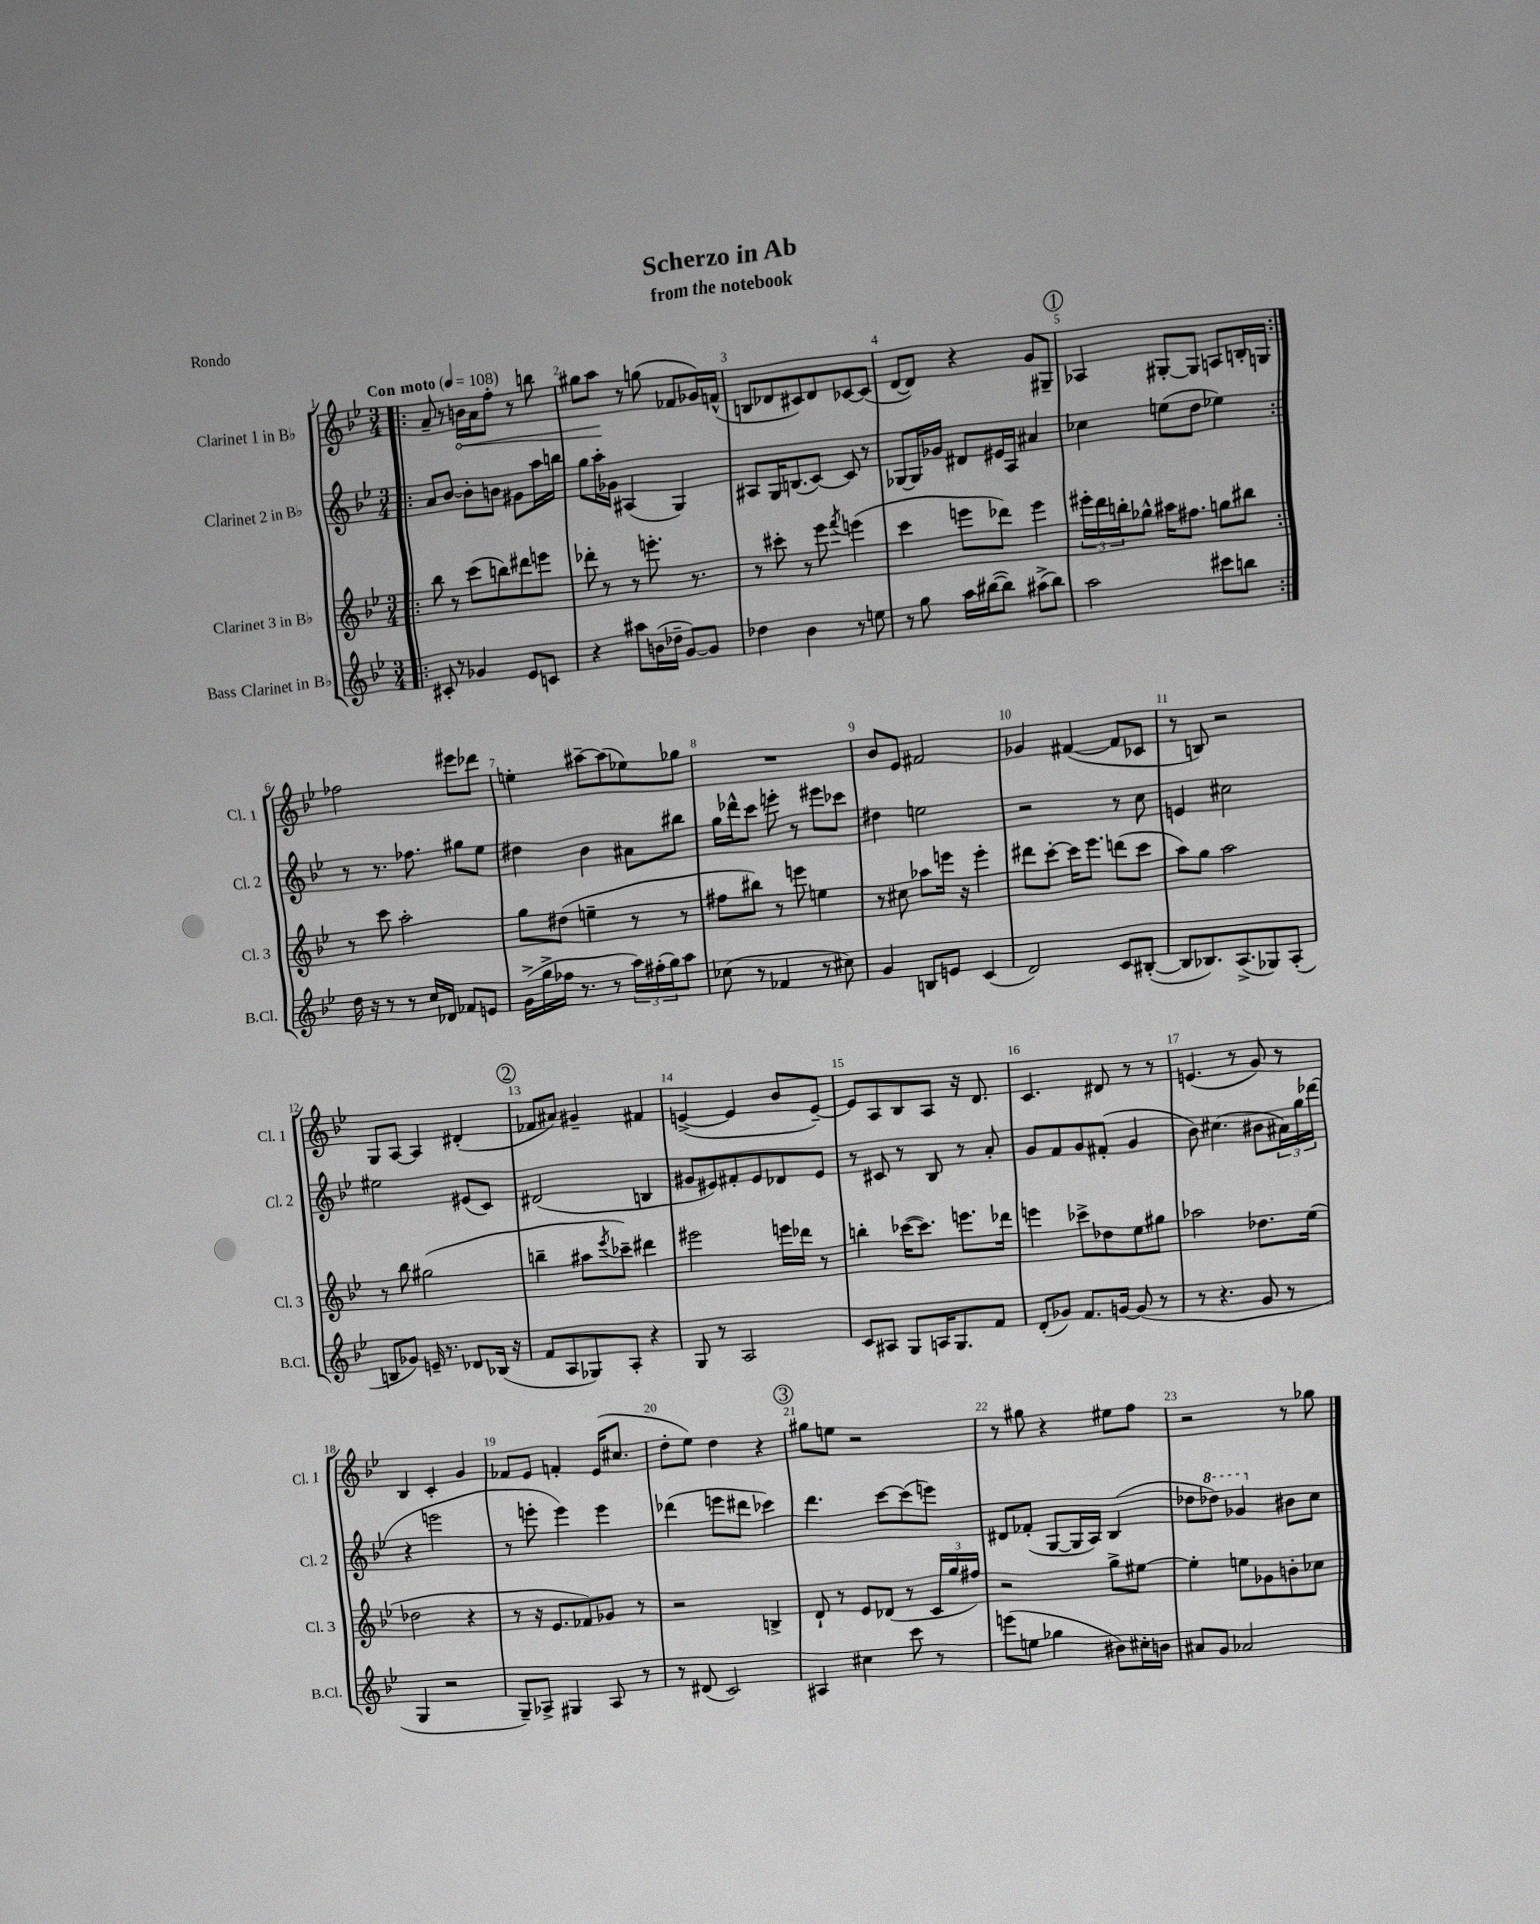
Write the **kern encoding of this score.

**kern	**kern	**kern	**kern
*staff4	*staff3	*staff2	*staff1
*clefG2	*clefG2	*clefG2	*clefG2
*k[b-e-]	*k[b-e-]	*k[b-e-]	*k[b-e-]
*M3/4	*M3/4	*M3/4	*M3/4
*MM108	*MM108	*MM108	*MM108
=!|:	=!|:	=!|:	=!|:
8c#'/	8bb-\	8a/L	8a~/
8r	8r	[8b-/J	8r
4g-/	(8ccc\L	8b-'\]L	16b\LL
.	.	.	16a\J
.	8bb\)	8b\J	8ff'\J
8e-/L	8ddd#\	8g#\L	8r
8c/J	8eee\J	16aa\L	8bb\
.	.	16bb\JJ	.
=	=	=	=
4r	8ddd-'\	8gg\L	8gg#\L
.	8r	16aa'\L	8aa\J
.	.	16g-\JJ	.
8aa#\L	8r	(4A#/	8r
(16b\L	8.eee'\	.	(8gg\
16dd-~\JJ	.	.	.
[8g/L)	.	4G/)	8f-/L
.	8.r	.	.
8g/]J	.	.	16g-/L)
.	.	.	(16f^^/JJ
=	=	=	=
4dd-\	8r	8A#/L	8B/L
.	8ccc#'\	16G/K	8d-/
.	.	(8.B/	.
4b-\	8r	.	8c#/)
.	8eee-\	[8c/J)	8d-/
.	8qfff/	.	.
8r	(4eee\	8c/]	[8c-/
8ee\	.	8r	(8c-/]J
=	=	=	=
8r	4ccc\	[8G-/L	[8d/L
8gg\	.	16G-/]L	8d/]J)
.	.	16g-/JJ	.
16aa\LL	8eee\L	8d#/L	4r
([16bb#\J	.	.	.
8bb#\]J)	8ddd-\J)	16e#/L	.
.	.	16A/JJ	.
(8aa#^\L	4eee\	4a#/	8g/L
8bb#\J)	.	.	8G#~/J
=	=	=	=
2aa\	24eee#'\LL	4cc-\	4A-/
.	24ddd\	.	.
.	24bb'\J	.	.
.	8gg-^^\J	.	.
.	16aa#\LK	(8ee\L	[8G#'/L
.	8.ff#\J	.	.
.	.	8dd\J	8G#/]J
8ccc#\L	8gg\L	4ee-\)	8A/L
8bb\J	8bb#\J	.	16B'/L
.	.	.	16G/JJ
=:|!	=:|!	=:|!	=:|!
16dd\	8r	8r	2ff-\
16r	.	.	.
8r	8ccc\	8.r	.
8r	2aa'\	.	.
.	.	8.ff-\	.
16cc/LL	.	.	.
16d-/JJ	.	.	.
8f-/L	.	8gg#\L	8eee#\L
8e/J	.	8ee-\J	8ddd-\J
=	=	=	=
(16g^\LL	8gg\L	4dd#\	4ee'\
16gg^\	.	.	.
16ff-\JJ	(8dd#\J	.	.
8.r	.	.	.
.	4ee~\	4b-\	[8aa#~\L
8r	.	.	(8aa#\]
24aa\LL)	8r	8a#\L	8ee-\)
(24ff#'\	.	.	.
24gg\J)	.	.	.
8aa\J	8r	8bb#\J	8gg-\J
=	=	=	=
(8cc-\	8ff#\L	16gg\LL	2.r
.	.	16ddd-^^\J	.
8r	8bb#\J)	8ccc\J	.
4f-/	8r	8eee'\	.
.	8eee\	8r	.
8r	4ee\	8eee#\L	.
8cc#\)	.	8ccc-\J	.
=	=	=	=
4g/	8r	4dd#\	8b-/L
.	8cc#\	.	8e-/J
8B/L	8aa-\L	2ee\	2f#/
8e/J	16eee\Jk	.	.
.	16r	.	.
(4c/	4eee'\	.	.
=	=	=	=
2d/)	8ddd#\L	2r	4g-/
.	[8ccc'\J	.	.
.	16ccc\]LK	.	([4f#/
.	8.eee-\J	.	.
8c/L	(8ddd\L	8r	8f#/]L
([8B#'/J	8ccc\J	8cc\	8c-/J
=	=	=	=
8B#/]L	8aa\L)	4e/	8r
8.B-/)	8gg\J	.	8B/)
.	2aa\	2cc#\	2r
(8.A^/	.	.	.
8G-/)	.	.	.
(8A'/J	.	.	.
=	=	=	=
8B/L	8r	2ee#\	8G/L
8g-/J)	8bb-\	.	[8A/J
16e~/	(2gg#\	.	4A/]
8.r	.	.	.
8d-/L	.	(8e#/L	(4d#'/
(16B-/Jk	.	8c/J)	.
16r	.	.	.
=	=	=	=
8f/L	4bb~\	(2d#/	8f-/L
8A/	.	.	8a#/J)
8G-/)	8aa#\L	.	4g#~/
.	8qeee-/	.	.
8A'/J	8ccc-~\J)	.	.
4r	4ddd#\	4B/	4f#/
=	=	=	=
8G/	2eee#\	8g#/L	([4e^/
8r	.	8e#/)	.
2A/	.	8f#'/	4e/]
.	.	8e#/	.
.	16eee\LL	8d-/	8b-/L
.	16ddd-\JJ	.	.
.	8r	8e#/J	[8e~/J)
=	=	=	=
8c/L	4bb'\	8r	8e/]L
8A#/J	.	8c#/	8A/
8G/L	([16ccc-\LK	8r	8B-/
.	8.ccc-\]J)	.	.
16A/K	.	8B-/	8A/J
8.G/	.	.	.
.	8.eee\L	8r	16r
.	.	.	8.d/
8f/J	.	8a'/	.
.	16ddd-\Jk	.	.
=	=	=	=
(8d'/L	4eee\	8g/L	4.c/
8g-/J)	.	8f/	.
8.f/L	8ccc-^\L	8g/	.
.	8dd-\	(8f#'/J	8d#/
[16g/Jk	.	.	.
(8g/]	8ee-\	4g/	8r
8r	8gg#\J	.	8r
=	=	=	=
8r	2aa-\	8b-\)	(4.e/
4.r	.	(4.cc#\	.
.	.	.	8r
8g/	8.dd-\L	8b#\L	8g/)
8r	.	24a#\L)	8r
.	.	24gg\	.
.	(16ee-\Jk	.	.
.	.	(24ddd-\JJ	.
=	=	=	=
4G/	2dd-\	4r	4B-/
2r	.	2eee\	4c'/
.	4r	.	4g/
=	=	=	=
8G~/L)	8r	8r	8f-/L
8A-^/J	16r	8eee'\	8e-/J
.	8.e-/L	.	.
4G#/	.	4eee\)	4f'/
.	8f-/)	.	.
8A-/	8g-/J	4eee\	(16e-/LK
.	.	.	8.cc#/J
8r	8r	.	.
=	=	=	=
8r	2r	(4ddd-\	8dd'\L
(8d#/	.	.	8ee-\J)
2c/)	.	8eee\L	4dd\
.	.	8ddd#\J	.
.	4B^/	4ccc-\)	4r
=	=	=	=
4A#/	8d`/	4.ddd\	8gg#\L
.	8r	.	8ee\J
4cc#\	8e-/L	.	2r
.	(8d-/J	[8ccc\L	.
8ccc\	8r	(8ccc\]	.
8r	24c/LL	8eee\J)	.
.	24gg/	.	.
.	24ff#/JJ)	.	.
=	=	=	=
(8eee\L	2r	8d#/L	8r
8ee\J	.	(8f-'/J	8gg#\
4gg-\	.	[8G/L	4r
.	.	16G/]L	.
.	.	16A/JJ)	.
8b#\L)	8gg^\L	(4B-/	8ee#\L
16cc#'\L	[8ee#\J	.	8ff\J
16b\JJ	.	.	.
=	=	=	=
8a#/L	4ee#'\]	8dd-\L	2r
8g/J	.	8ddd-\J)	.
2a-/	8ee\L	4gg-/	.
.	8g-\	.	.
.	8b'\	8b#\L	8r
.	8cc-\J	8cc\J	8gg-\
==	==	==	==
*-	*-	*-	*-
